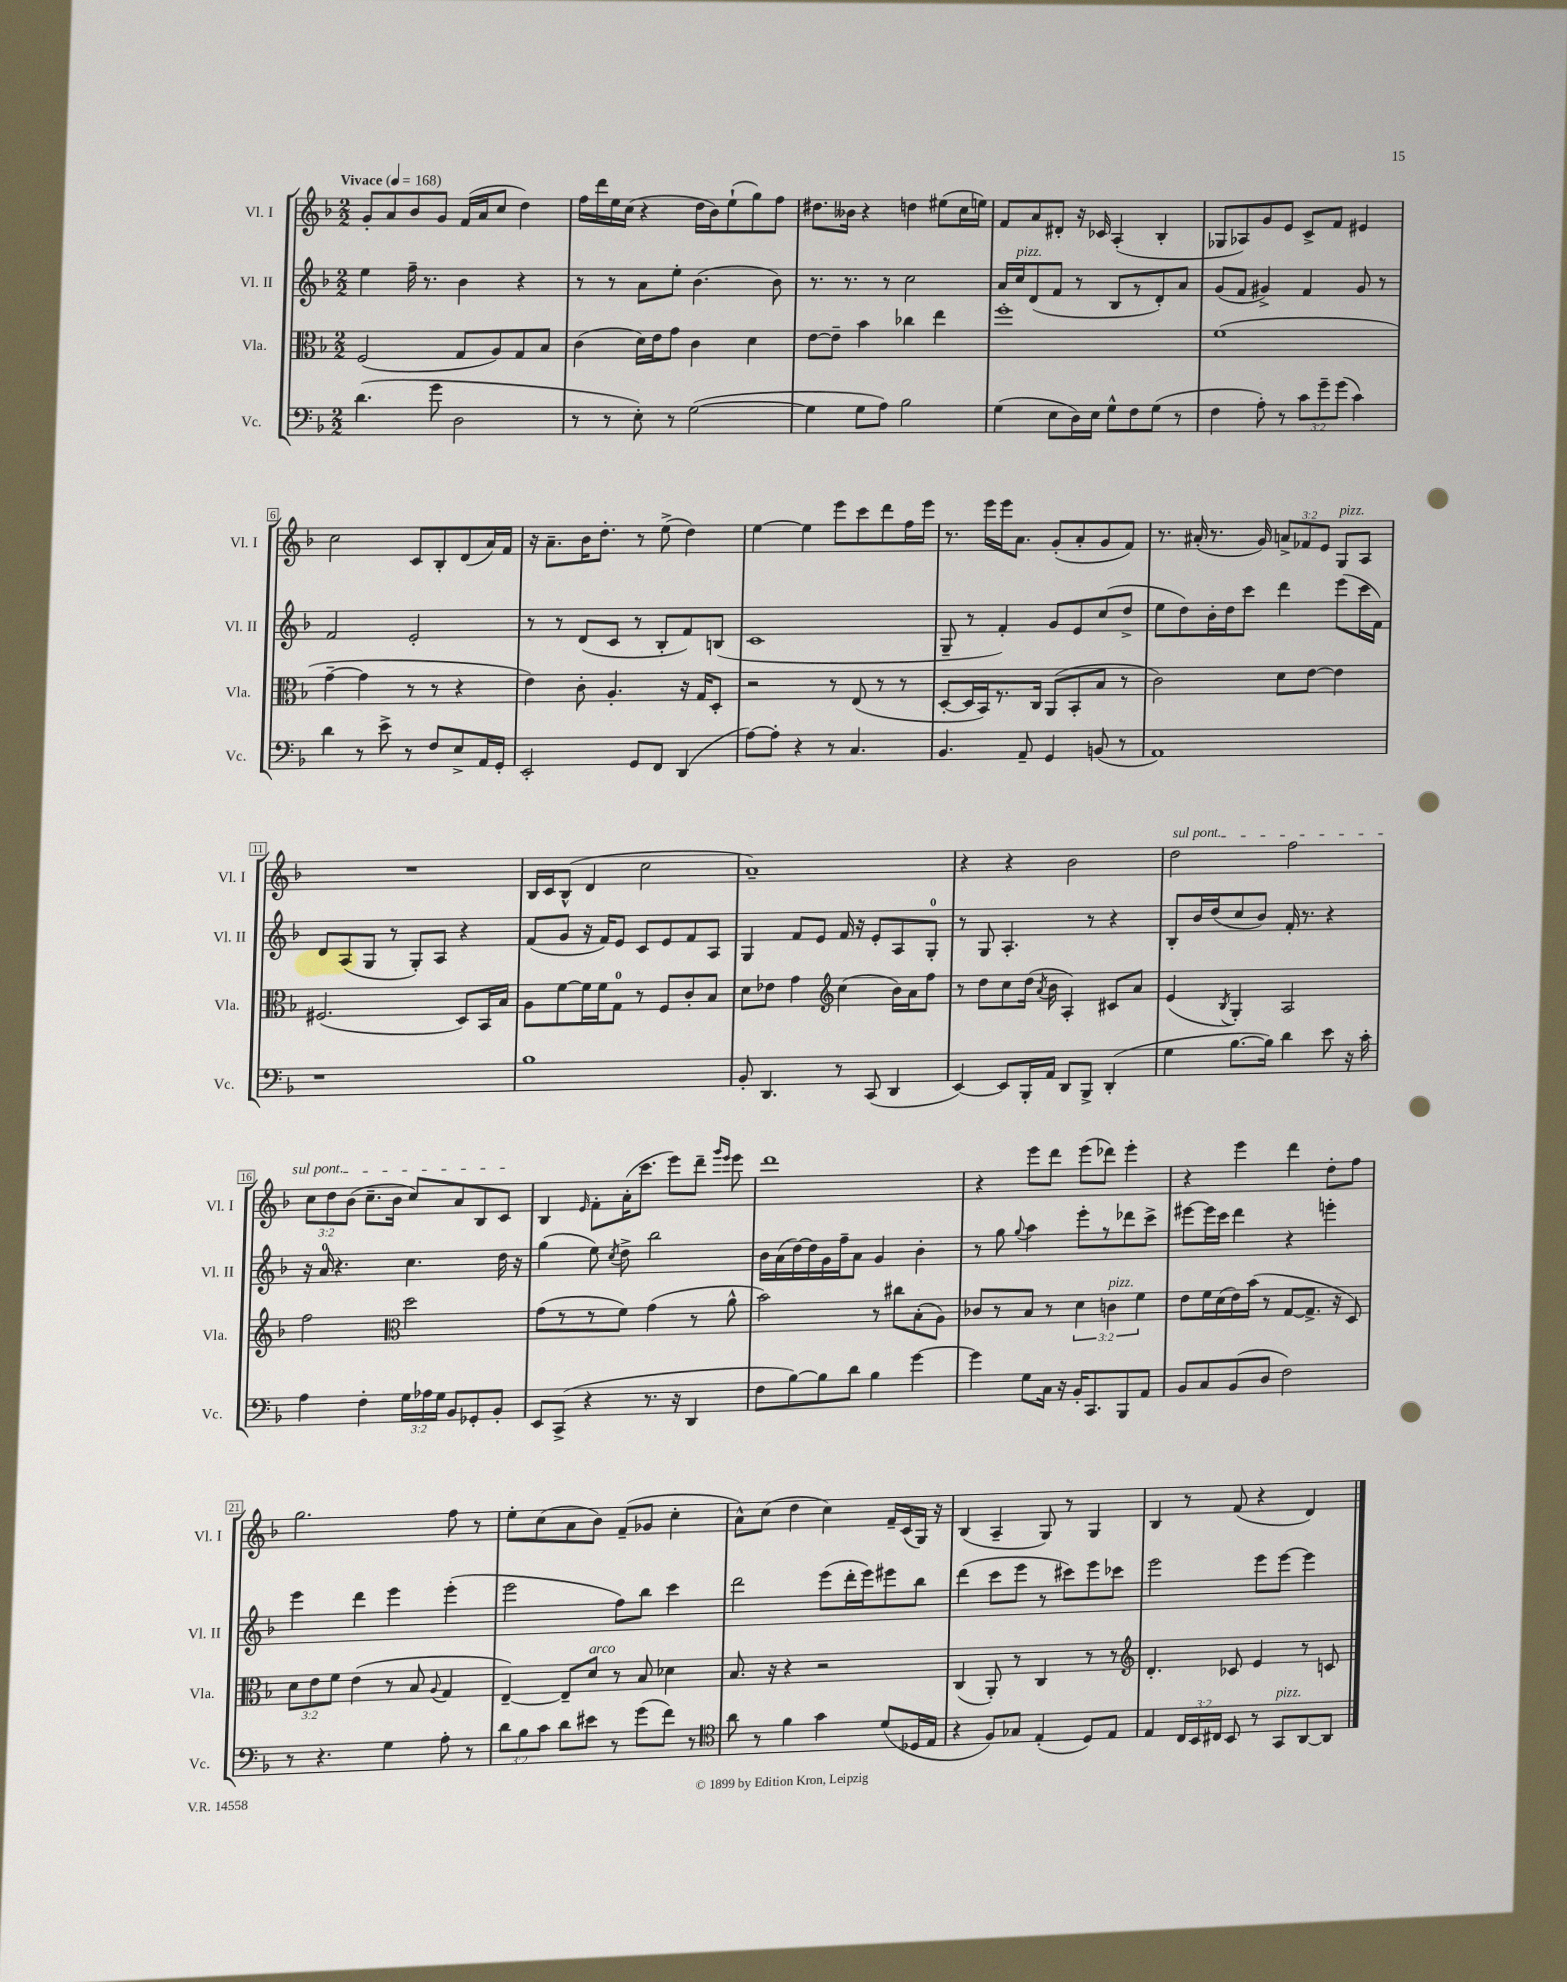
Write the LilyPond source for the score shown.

<<
\new StaffGroup <<
\new Staff = "s0" \with { instrumentName = "Vl. I" shortInstrumentName = "Vl. I" } {
    \clef treble \key f \major \numericTimeSignature \time 2/2 \override Staff.TupletNumber.text = #tuplet-number::calc-fraction-text \tempo "Vivace" 4 = 168
    \autoBeamOff g'8[-. a'8 bes'8 g'8] f'16[( a'16 c''8] d''4) |
    f''16[ d'''16 e''16 c''16]( r4 d''16[ bes'16) e''8-!( g''8) f''8] |
    dis''8.[ beses'16] r4 d''4 eis''8[( c''16 e''16]) |
    f'8[ a'8 dis'8]-. r16 ces'16 a4-.( bes4-. |
    ges8[ aes8) g'8 e'8] c'8[-> f'8] eis'4 |
    c''2 c'8[ bes8-. d'8( a'16) f'16] |
    r16 a'8.[-- bes'16 d''8.]-. r8 e''8->( d''4) |
    e''4~ e''4 e'''8[ c'''8 d'''8 f''16 e'''16] |
    r8. e'''16[ e'''16 a'8.] g'8[-.( a'8-. g'8 f'8]) |
    r8. ais'16-.( r8. g'16) \tuplet 3/2 { a'8[-> fes'8 e'8] } g8[^\markup { \italic "pizz." } a8] |
    R1 |
    bes16[ c'16 bes8]-^( d'4 c''2 |
    a'1--) |
    r4 r4 bes'2 |
    \once \override TextSpanner.bound-details.left.text = \markup { \italic "sul pont." } d''2\startTextSpan f''2 |
    \tuplet 3/2 { c''8[ d''8 bes'8]( } c''8.[-- bes'16] c''8[) a'8 bes8 c'8]\stopTextSpan |
    bes4 \grace { e'16 } f'8[-. a'16-.( c'''8.] e'''8[) d'''8]-- \grace { g'''16[ e'''16] } e'''8 |
    d'''1 |
    r4 e'''8[ d'''8] e'''8[( des'''8]) e'''4-. |
    r4 e'''4 d'''4 d''8[-. f''8] |
    g''2. f''8 r8 |
    e''8[-. c''8( a'8 bes'8]) f'8[--( ges'8] c''4-. |
    a'8[-^) c''8]( d''4 c''4) f'16[-- c'16( g16]) r16 |
    bes4( a4-- g8) r8 g4 |
    bes4 r8 f'8( r4 d'4) \bar "|." |
}
\new Staff = "s1" \with { instrumentName = "Vl. II" shortInstrumentName = "Vl. II" } {
    \clef treble \key f \major \numericTimeSignature \time 2/2
    \autoBeamOff e''4 f''16-- r8. bes'4 r4 |
    r8 r8 a'8[ e''8]-. bes'4.( bes'8) |
    r8. r8. r8 c''2 |
    a'16[ c''16^\markup { \italic "pizz." } d'8( f'8] r8 bes8[ r8 d'8-.) a'8] |
    g'8[( f'8] gis'4->) f'4 gis'8 r8 |
    f'2 e'2-. |
    r8 r8 d'8[( c'8] r8 bes8[-. f'8) b8]( |
    c'1 |
    g8-- r8 f'4-.) g'8[ e'8 c''8( d''8]-> |
    e''8[ d''8) bes'16-. d''16 c'''8] d'''4 e'''8[( c'''16 f'16]) |
    d'8[ a8( g8] r8 g8[-.) a8] r4 |
    f'8[( g'8] r16 f'16[) e'8] c'8[ e'8 f'8 a8] |
    g4 f'8[ e'8] f'16 r16 e'8[-. a8 g8]-0-. |
    r8 g8 a4.-. r8 r4 |
    bes8[-. bes'16 d''16( c''8 bes'8]) f'16-. r8. r4 |
    r16 a'16-0 r4. c''4. d''16 r16 |
    g''4( e''8) \acciaccatura { c''8 } d''8-> bes''2 |
    bes'16[ a'16( d''16~) d''16 g'16 f''16-- a'8] g'4 bes'4-. |
    r8 g''8 \appoggiatura { g''8 } a''4 e'''8[-. r8 des'''8 c'''8]-> |
    eis'''8[~ eis'''16 c'''16] d'''4 r4 e'''4-. |
    e'''4 d'''4 e'''4 e'''4-.( |
    e'''2 f''8[) bes''8] c'''4 |
    d'''2 e'''8[( d'''16-. e'''16) eis'''8 bes''8] |
    d'''4( c'''8[ e'''8] r8 cis'''8[) e'''8 ces'''8] |
    e'''2 e'''8[ e'''8]~ e'''4 \bar "|." |
}
\new Staff = "s2" \with { instrumentName = "Vla." shortInstrumentName = "Vla." } {
    \clef alto \key f \major \numericTimeSignature \time 2/2 \override Staff.TupletNumber.text = #tuplet-number::calc-fraction-text
    \autoBeamOff f2( g8[ a8) g8 bes8] |
    c'4( d'16[) e'16 g'8] c'4 d'4 |
    e'8[~ e'8]-- bes'4 ces''4 e''4 |
    f''1-. |
    f'1( |
    g'4~-- g'4 r8 r8 r4 |
    e'4) c'8-. a4.-. r16 g16[ d8]-. |
    r2 r8 e8( r8 r8 |
    d8[~-. d16 bes,16) r8. c16] a,8[( bes,8-. bes8] r8 |
    c'2) d'8[ e'8]~ e'4 |
    fis2.( d8[) bes,16 bes16] |
    a8[ f'8~ f'16 f'16 g8]-0 r8 f8[ c'8-. bes8] |
    d'8[ ees'8] g'4 \clef treble c''4( bes'16[) a'16 f''8] |
    r8 d''8[ c''8 d''16]( \acciaccatura { a'8 } bes'16 a4-.) cis'8[ a'8] |
    e'4( \acciaccatura { bes8 } g4-.) a2 |
    f''2 \clef alto d''2 |
    g'8[( r8 r8 f'8]) g'4( r8 a'8-^ |
    bes'2) r8 cis''8[ bes8-.( a8]) |
    ces'8[ r8 bes8] r8 \tuplet 3/2 { d'4 c'4^\markup { \italic "pizz." } f'4 } |
    e'8[ f'16 d'16( e'16) bes'16]( r8 g8[~ g8.]-> r16 d8) |
    \tuplet 3/2 { d'8[ e'8 f'8] } e'4( r8 bes8 \appoggiatura { a8 } g4 |
    e4~--) e8[-- d'8]^\markup { \italic "arco" } r8 bes8 des'4 |
    bes8. r16 r4 r2 |
    c4( a,8-.) r8 c4 r8 r8 |
    \clef treble d'4.-. ces'8 e'4 r8 c'8 \bar "|." |
}
\new Staff = "s3" \with { instrumentName = "Vc." shortInstrumentName = "Vc." } {
    \clef bass \key f \major \numericTimeSignature \time 2/2 \override Staff.TupletNumber.text = #tuplet-number::calc-fraction-text
    \autoBeamOff d'4.( g'8 d2 |
    r8 r8 e8-.) r8 g2~( |
    g4 g8[ a8]) bes2 |
    g4( e8[ d16) e16] g8[-^ f8 g8]( r8 |
    f4 a8-.) r8 \tuplet 3/2 { c'8[ g'8-- g'8]( } c'4) |
    d'4 r8 e'8-> r8 f8[ e8-> a,16 g,16]-. |
    e,2-. g,8[ f,8] d,4( |
    a8[~) a8]-. r4 r8 c4. |
    bes,4. a,8-- g,4 b,8( r8 |
    a,1) |
    r1 |
    bes1 |
    bes,8-. d,4. r8 c,8( d,4 |
    e,4~) e,8[ bes,,16-. a,16] d,8[ bes,,8]-> d,4-.( |
    g4 bes8.[~ bes16]) d'4 e'8 r16 c'16-. |
    a4 f4-. \tuplet 3/2 { g16[ aes16 g16] } bes,8[ ges,8-. bes,8]-. |
    e,8[ c,8]->( r4 r8. r16 d,4 |
    f8[ bes8~) bes8 d'8] bes4 g'4~ |
    g'4 g8[ c16] r16 bes,16[-. c,8. bes,,8 a,8] |
    bes,8[ c8 bes,8( d8] f2) |
    r8 r4. g4 a8-. r8 |
    \tuplet 3/2 { d'8[ bes8 c'8] } d'8[ eis'8] r8 g'8[( f'8]) r8 |
    \clef tenor a'8 r8 f'4 g'4 d'8[( des16 e16] |
    r4 f8[) ges8] e4-.( d8[) e8] |
    e4 \tuplet 3/2 { c16[ bes,16 cis16] } bes,8 r8 g,8[^\markup { \italic "pizz." } a,8~ a,8] \bar "|." |
}
>>
>>
\layout { \context { \Score \override BarNumber.stencil = #(make-stencil-boxer 0.1 0.3 ly:text-interface::print) } }
